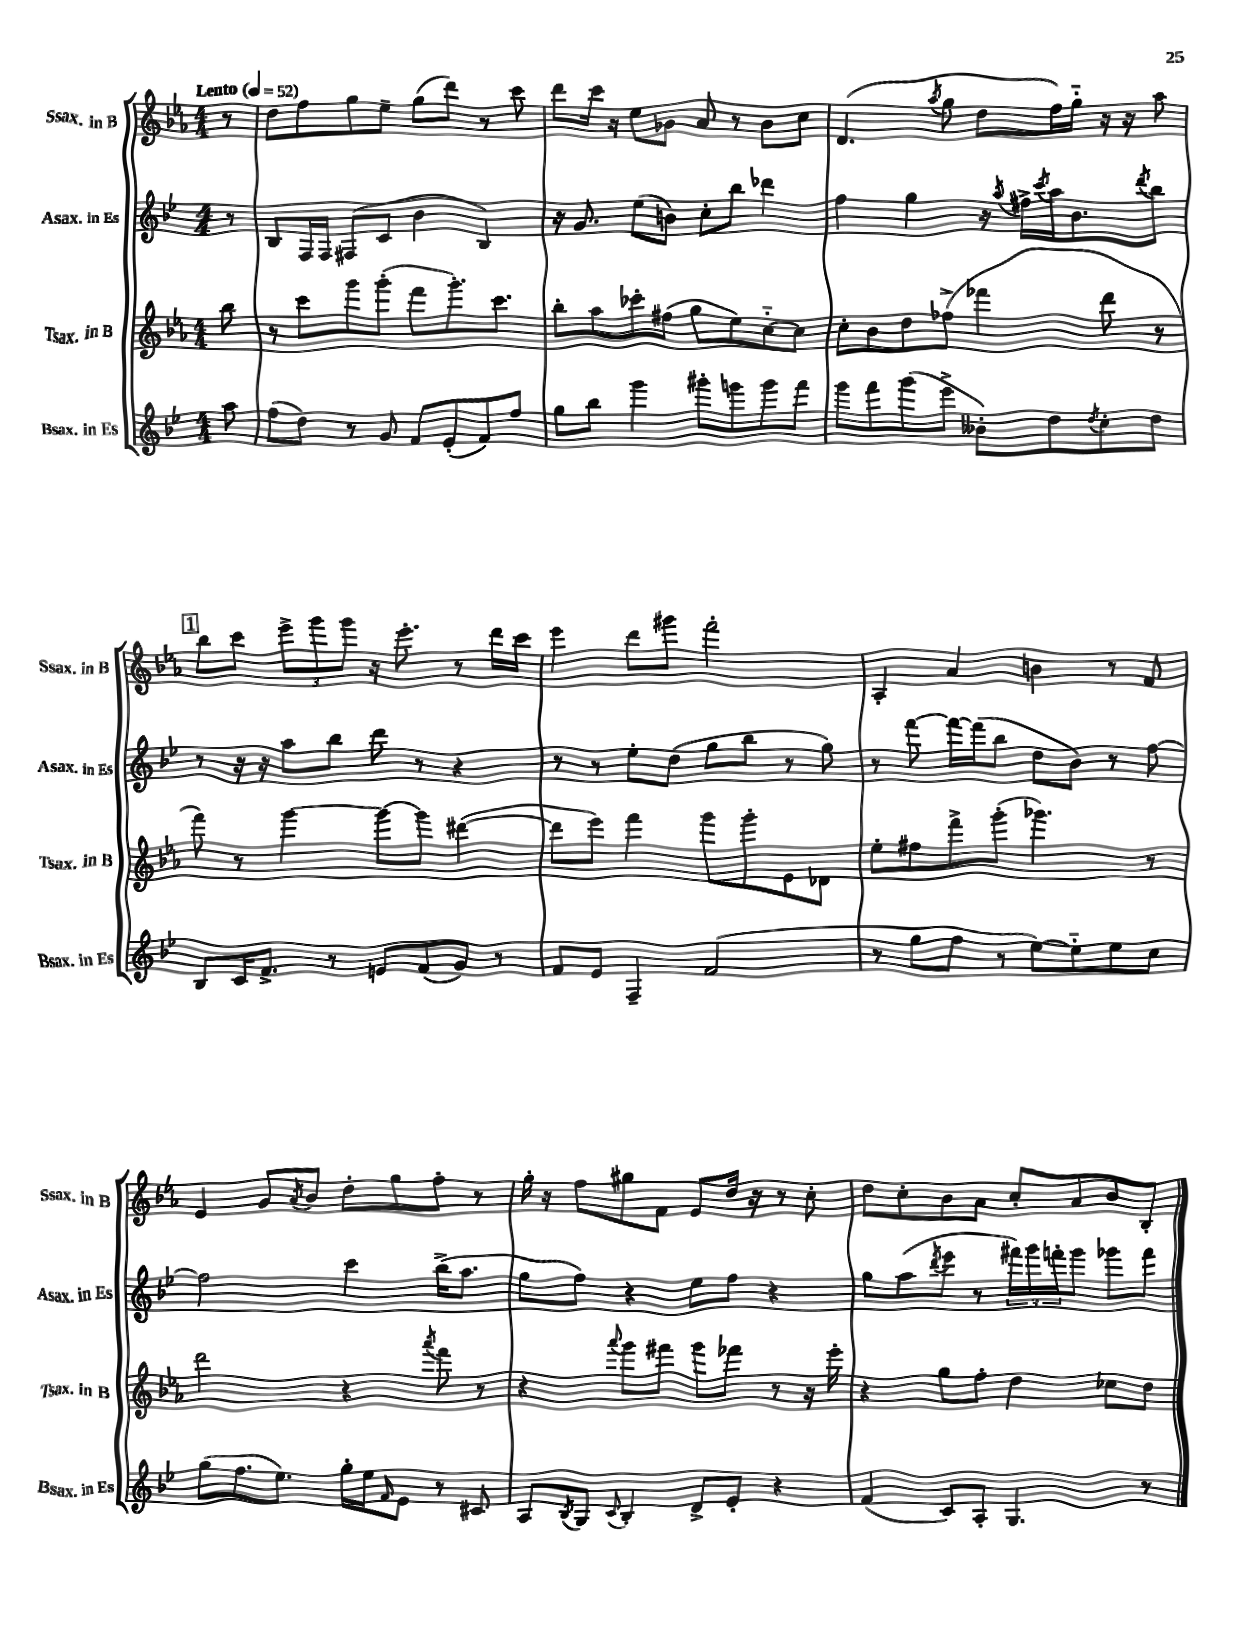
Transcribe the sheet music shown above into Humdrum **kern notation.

**kern	**kern	**kern	**kern
*staff4	*staff3	*staff2	*staff1
*clefG2	*clefG2	*clefG2	*clefG2
*k[b-e-]	*k[b-e-a-]	*k[b-e-]	*k[b-e-a-]
*M4/4	*M4/4	*M4/4	*M4/4
*MM52	*MM52	*MM52	*MM52
8aa\	8bb-\	8r	8r
=	=	=	=
(8ff\L	8r	8B-/L	8dd\L
8dd\J)	8ccc\L	16F/L	8ff\
.	.	16F/JJ	.
8r	8ggg\	(8F#/L	8gg\
8g/	(8ggg'\J	8c/J	8ee-~\J
8f/L	8fff\L	4b-\	(8gg\L
(8e-'/	8.ggg'\)	.	8ddd\J)
8f/)	.	4B-/)	8r
.	8.ccc\J	.	.
8ff/J	.	.	8ccc\
=	=	=	=
8gg\L	8bb-'\L	16r	8ddd\L
.	.	8.g/	.
8bb-\J	8aa-\	.	16ccc\Jk
.	.	.	16r
4ggg\	8ccc-'\	(8ee-\L	8ee-\L
.	(8ff#\J	8b\J)	8g-\J
8ggg#'\L	8gg\L	8cc'\L	8a-/
8ggg\	8ee-\)	8bb-\J	8r
8ggg\	[8cc'~\	4ddd-\	8b-\L
8fff\J	8cc\]J	.	8cc\J
=	=	=	=
8ggg\L	8cc'\L	4ff\	(4.d/
8fff\	8b-\	.	.
(8ggg\	8dd\	4gg\	.
.	.	.	8qaa-/
8eee-^\J	(8ff-^\J	.	8gg\
8b--'\L)	4fff-\	16r	8dd\L
.	.	8qaa/	.
.	.	16ff#^\LL	.
.	.	8qccc/	.
8dd\	.	16aa\J	16ff\L)
.	.	8.b-\	16gg'~\JJ
8qdd/	.	.	.
8cc'\	8ddd\	.	16r
.	.	.	16r
.	.	8qddd/	.
8dd\J	8r	8bb-\J	8aa-\
=	=	=	=
8B-/L	8fff\)	8r	8bb-\L
16c/K	8r	16r	8ccc\J
8.f^/J	.	16r	.
.	[4ggg\	8aa\L	12eee-^\L
.	.	.	12ggg\
8r	.	8bb-\J	.
.	.	.	12ggg\J
8e/L	8ggg\_L	8ddd\	16r
.	.	.	8.eee-'\
(8f/	8ggg\]J	8r	.
8g/J)	([4ddd#\	4r	8r
8r	.	.	16ddd\LL
.	.	.	16ccc\JJ
=	=	=	=
8f/L	8ddd#\]L	8r	4eee-\
8e-/J	8eee-\J)	8r	.
4F~/	4fff\	8ee-'\L	8ddd\L
.	.	(8dd\J	8ggg#\J
(2f/	8ggg\L	8gg\L	2fff'\
.	8ggg'\	8bb-\J	.
.	8e-\	8r	.
.	8d-\J	8gg\)	.
=	=	=	=
8r	8ee-'\L	8r	4A-'/
8gg\L	8ff#\	[8fff\	.
8ff\J	8fff^\	16fff\_LL	4a-/
.	.	(16fff\]J	.
8r	(8ggg'\J	8bb-\J	.
[8ee-\L)	4.ggg-\)	8dd\L	4b\
8ee-'~\]	.	8b-\J)	.
8ee-\	.	8r	8r
8cc\J	8r	[8ff\	8f/
=	=	=	=
(8gg\L	2ddd\	2ff\]	4e-/
8.ff\	.	.	.
.	.	.	8g/L
8.ee-\J)	.	.	.
.	.	.	8qa-/
.	.	.	8b-/J
16gg'\LL	4r	4ccc\	8dd'\L
16ee-\J	.	.	.
16qqf/	.	.	.
8e-\J	.	.	8gg\
.	8qaaa-/	.	.
8r	8fff\	(16bb-^\LK	8ff'\J
.	.	8.aa\J	.
8c#/	8r	.	8r
=	=	=	=
8A/L	4r	8gg\L	16gg'\
.	.	.	16r
8qB-/	.	.	.
8G/J	.	8ff\J)	8ff\L
8qqc/	8qqaaa-/	.	.
4B-'/	8ggg\L	4r	8gg#\
.	8fff#\J	.	8f\J
8d^/L	8ggg\L	8ee-\L	8e-/L
8e-'/J	8fff-\J	8ff\J	16dd/Jk
.	.	.	16r
4r	8r	4r	8r
.	16r	.	8cc'\
.	16eee-'\	.	.
=	=	=	=
(4f/	4r	8gg\L	8dd\L
.	.	(8aa\	8cc'\
.	.	8qddd/	.
8c/L)	8gg\L	8eee-\J	8b-\
8A'/J	8ff'\J	8r	8a-\J
4.G/	4dd\	24fff#\LL)	8cc'/L
.	.	24ggg\	.
.	.	24fff'\J	.
.	.	8ggg\J	8a-/
.	8cc-\L	8ggg-\L	8b-/
8r	8dd\J	8fff\J	8B-'/J
==	==	==	==
*-	*-	*-	*-
